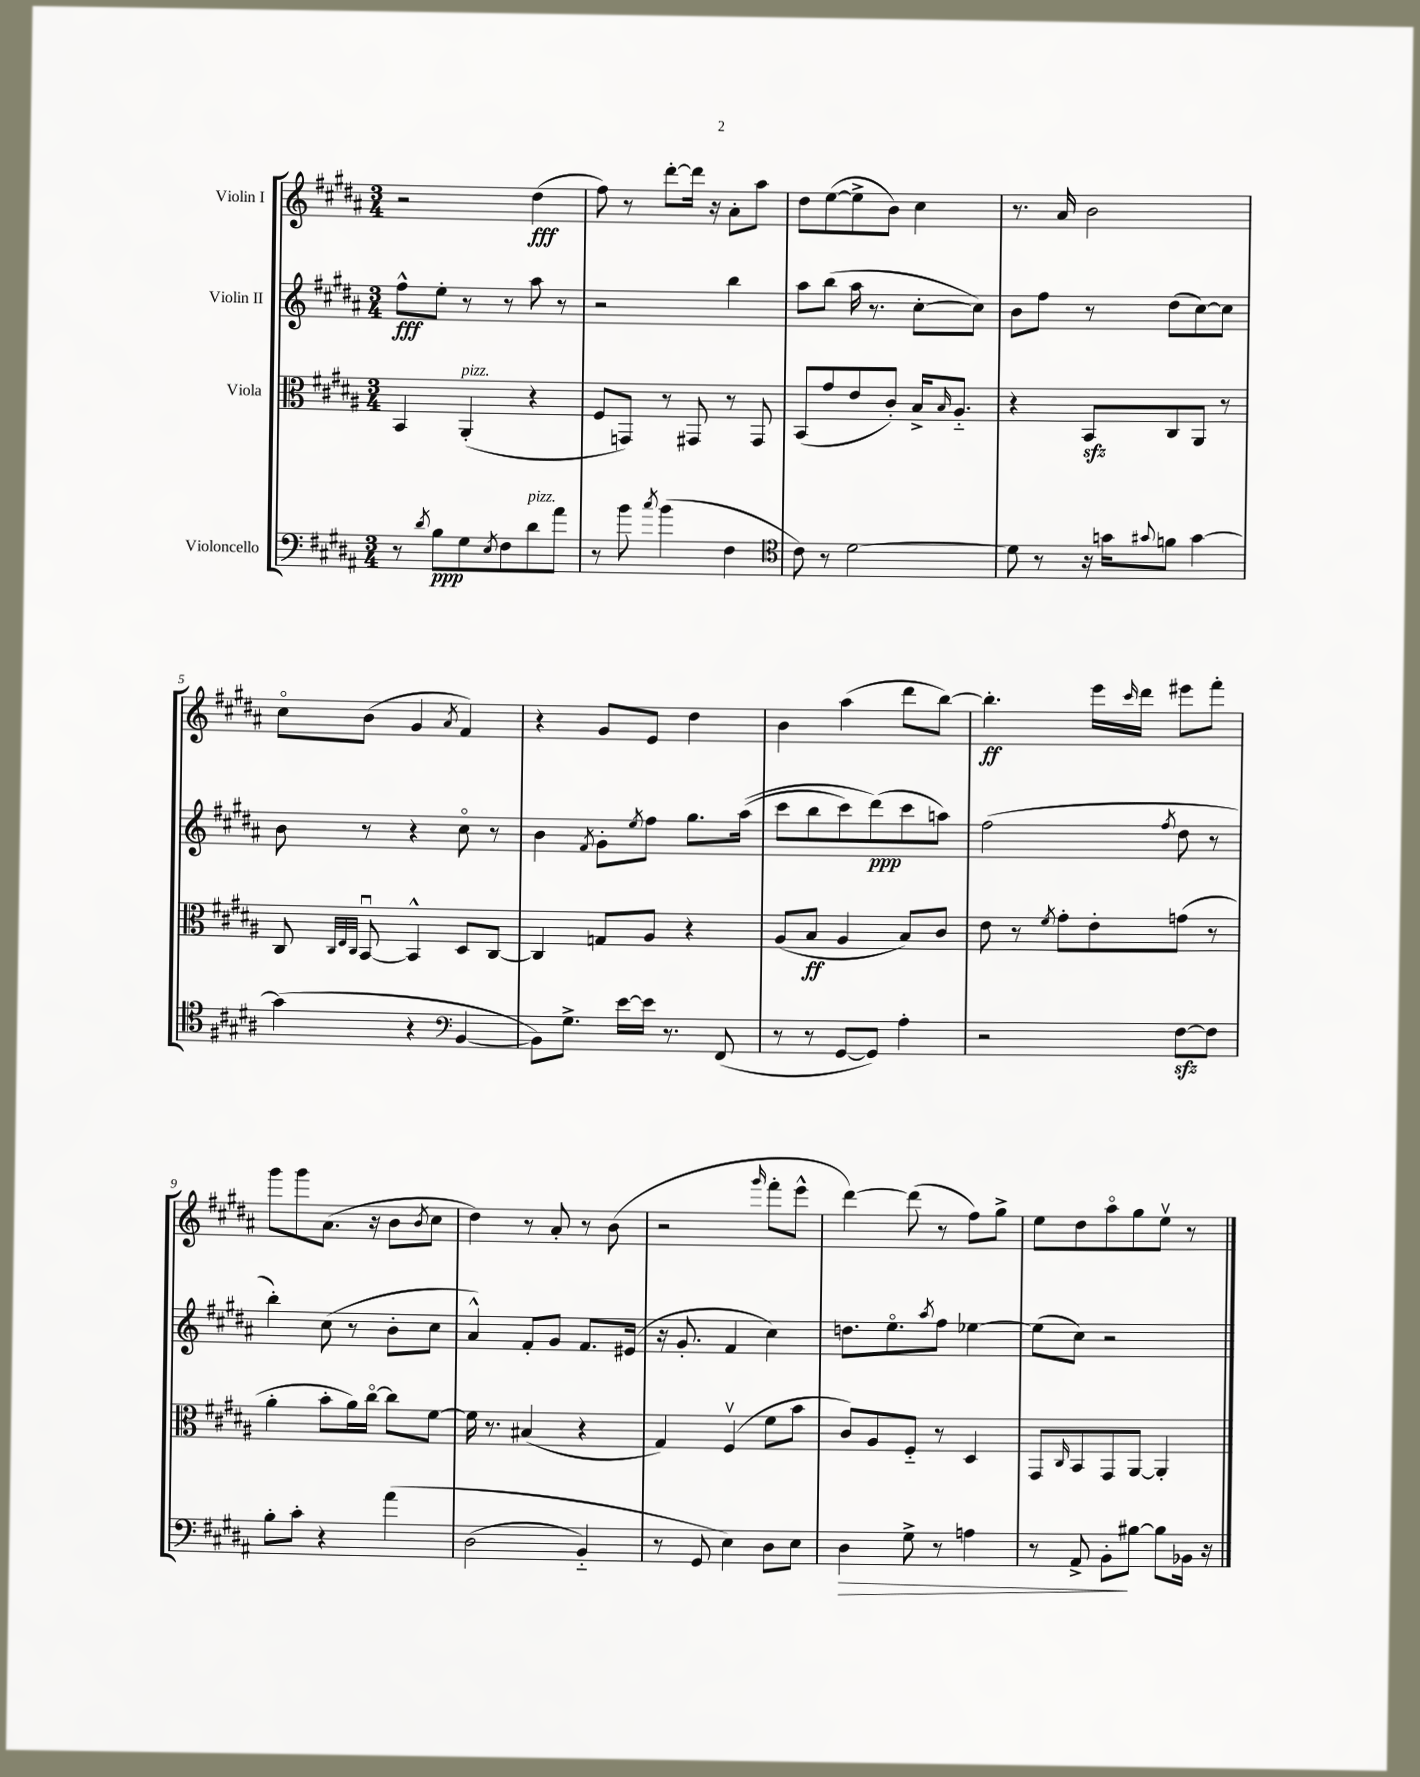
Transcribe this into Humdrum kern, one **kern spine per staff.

**kern	**dynam	**kern	**dynam	**kern	**dynam	**kern	**dynam
*part4	*part4	*part3	*part3	*part2	*part2	*part1	*part1
*staff4	*staff4	*staff3	*staff3	*staff2	*staff2	*staff1	*staff1
*I"Violoncello	*	*I"Viola	*	*I"Violin II	*	*I"Violin I	*
*clefF4	*	*clefC3	*	*clefG2	*	*clefG2	*
*k[f#c#g#d#a#]	*	*k[f#c#g#d#a#]	*	*k[f#c#g#d#a#]	*	*k[f#c#g#d#a#]	*
*M3/4	*	*M3/4	*	*M3/4	*	*M3/4	*
=1	=1	=1	=1	=1	=1	=1	=1
8r	.	4BB/	.	8ff#^^\L	fff	2r	.
8qd#/	.	.	.	.	.	.	.
8B\L	ppp	.	.	8ee'\J	.	.	.
!	!	!LO:TX:a:i:t=pizz.	!	!	!	!	!
8G#\	.	(4AA#'/	.	8r	.	.	.
8qE/	.	.	.	.	.	.	.
8F#\	.	.	.	8r	.	.	.
!LO:TX:a:i:t=pizz.	!	!	!	!	!	!	!
8d#\	.	4r	.	8aa#\	.	(4dd#\	fff
8a#\J	.	.	.	8r	.	.	.
=2	=2	=2	=2	=2	=2	=2	=2
8r	.	8F#/L	.	2r	.	8ff#\)	.
8b\	.	8GGn/J)	.	.	.	8r	.
8qcc#/	.	.	.	.	.	.	.
(4b\	.	8r	.	.	.	[8ddd#'\L	.
.	.	8GG#X/	.	.	.	16ddd#\Jk]	.
.	.	.	.	.	.	16r	.
4F#\	.	8r	.	4bb\	.	8a#'\L	.
.	.	8GG#/	.	.	.	8aa#\J	.
=3	=3	=3	=3	=3	=3	=3	=3
*clefC4	*	*	*	*	*	*	*
8c#\)	.	(8BB/L	.	8aa#\L	.	8dd#\L	.
8r	.	8g#/	.	(8bb\J	.	([8ee\	.
[2d#\	.	8e/	.	16aa#\	.	8ee^\]	.
.	.	.	.	8.r	.	.	.
.	.	8c#'/J)	.	.	.	8b\J)	.
.	.	16B^/KL	.	[8cc#'\L	.	4cc#\	.
.	.	16qqB/	.	.	.	.	.
.	.	8.A#/J	.	.	.	.	.
.	.	.	.	8cc#\J])	.	.	.
=4	=4	=4	=4	=4	=4	=4	=4
8d#\]	.	4r	.	8b\L	.	8.r	.
8r	.	.	.	8ff#\J	.	.	.
.	.	.	.	.	.	16a#/	.
16r	.	8BBzz/L	.	8r	.	2b\	.
16gn\KL	.	.	.	.	.	.	.
8qqg#X/	.	.	.	.	.	.	.
8fn\J	.	8C#/	.	(8dd#\L	.	.	.
[4g#\	.	8AA#/J	.	[8cc#\)	.	.	.
.	.	8r	.	8cc#\J]	.	.	.
!!LO:LB:g=z
=5	=5	=5	=5	=5	=5	=5	=5
(4g#\]	.	8C#/	.	8b\	.	8cc#\L	.
.	.	32qqC#/LLL	.	.	.	.	.
.	.	32qqE/	.	.	.	.	.
.	.	32qqC#/JJJ	.	.	.	.	.
.	.	[8BBu/	.	8r	.	(8b\J	.
4r	.	4BB^^/]	.	4r	.	4g#/	.
*clefF4	*	*	*	*	*	*	*
.	.	.	.	.	.	8qa#/	.
[4BB/	.	8D#/L	.	8cc#\	.	4f#/)	.
.	.	[8C#/J	.	8r	.	.	.
=6	=6	=6	=6	=6	=6	=6	=6
8BB\L])	.	4C#/]	.	4b\	.	4r	.
8.G#^\J	.	.	.	.	.	.	.
.	.	.	.	8qf#/	.	.	.
.	.	8Gn/L	.	8g#'\L	.	8g#/L	.
[16e\LL	.	.	.	.	.	.	.
.	.	.	.	8qee/	.	.	.
16e\JJ]	.	8A#/J	.	8ff#\J	.	8e/J	.
8.r	.	.	.	.	.	.	.
.	.	4r	.	8.gg#\L	.	4dd#\	.
(8FF#/	.	.	.	.	.	.	.
.	.	.	.	((16aa#\Jk	.	.	.
=7	=7	=7	=7	=7	=7	=7	=7
8r	.	(8A#/L	.	8ccc#\L	.	4b\	.
8r	.	8B/J	ff	8bb\	.	.	.
[8GG#/L	.	4A#/	.	8ccc#\)	.	(4aa#\	.
8GG#/J])	.	.	.	(8ddd#\)	ppp	.	.
4A#'\	.	8B/L)	.	8ccc#\	.	8ddd#\L	.
.	.	8c#/J	.	8aan\J)	.	[8bb\J)	.
=8	=8	=8	=8	=8	=8	=8	=8
2r	.	8e\	.	(2ff#\	.	4.bb'\]	ff
.	.	8r	.	.	.	.	.
.	.	8qf#/	.	.	.	.	.
.	.	8g#'\L	.	.	.	.	.
.	.	8e'\	.	.	.	16eee\LL	.
.	.	.	.	.	.	16qqccc#/	.
.	.	.	.	.	.	16ddd#\JJ	.
.	.	.	.	8qff#/	.	.	.
[8F#zz\L	.	(8gn\J	.	8dd#\	.	8eee#X\L	.
8F#\J]	.	8r	.	8r	.	8fff#'\J	.
!!LO:LB:g=z
=9	=9	=9	=9	=9	=9	=9	=9
8B'\L	.	4a#'\	.	4bb'\)	.	8ggg#\L	.
8c#'\J	.	.	.	.	.	8ggg#\	.
4r	.	8b'\L	.	(8cc#\	.	(8.a#\J	.
.	.	16a#\L)	.	8r	.	.	.
.	.	[16cc#\JJ	.	.	.	16r	.
(4a#\	.	8cc#\L]	.	8b'\L	.	8b\L	.
.	.	.	.	.	.	8qb/	.
.	.	[8f#\J	.	8cc#\J	.	8cc#\J	.
=10	=10	=10	=10	=10	=10	=10	=10
(2D#\	.	16f#\]	.	4a#^^/)	.	4dd#\)	.
.	.	8.r	.	.	.	.	.
.	.	(4B#X/	.	8f#'/L	.	8r	.
.	.	.	.	8g#/J	.	8a#'/	.
4BB/)	.	4r	.	8.f#/L	.	8r	.
.	.	.	.	.	.	(8b\	.
.	.	.	.	(16e#X/Jk	.	.	.
=11	=11	=11	=11	=11	=11	=11	=11
8r	.	4G#/)	.	16r	.	2r	.
.	.	.	.	8.g#'/	.	.	.
8GG#/	.	.	.	.	.	.	.
4E\)	.	(4F#v/	.	4f#/	.	.	.
.	.	.	.	.	.	16qqggg#/	.
8D#\L	.	8f#\L	.	4cc#\)	.	8fff#'\L	.
8E\J	.	8b\J	.	.	.	8eee^^\J	.
=12	=12	=12	=12	=12	=12	=12	=12
!	!LO:HP:b	!	!	!	!	!	!
4D#\	>	8c#/L)	.	8.ddn\L	.	[4ddd#\)	.
.	.	8A#/	.	.	.	.	.
.	.	.	.	8.ee\	.	.	.
8G#^\	.	8F#/J	.	.	.	(8ddd#\]	.
.	.	.	.	8qaa#/	.	.	.
8r	.	8r	.	8ff#\J	.	8r	.
4An\	.	4D#/	.	[4ee-X\	.	8ff#\L)	.
.	.	.	.	.	.	8gg#^\J	.
=13	=13	=13	=13	=13	=13	=13	=13
8r	.	8GG#/L	.	(8ee-\L]	.	8ee\L	.
.	.	16qqC#/	.	.	.	.	.
8AA#^/	.	8BB/	.	8cc#\J)	.	8dd#\	.
8BB'\L	.	8GG#/	.	2r	.	8aa#\	.
[8B#X\J	]	[8AA#/J	.	.	.	8gg#\	.
8B#\L]	.	4AA#'/]	.	.	.	8eev\J	.
16BB-X\Jk	.	.	.	.	.	8r	.
16r	.	.	.	.	.	.	.
==	==	==	==	==	==	==	==
*-	*-	*-	*-	*-	*-	*-	*-
